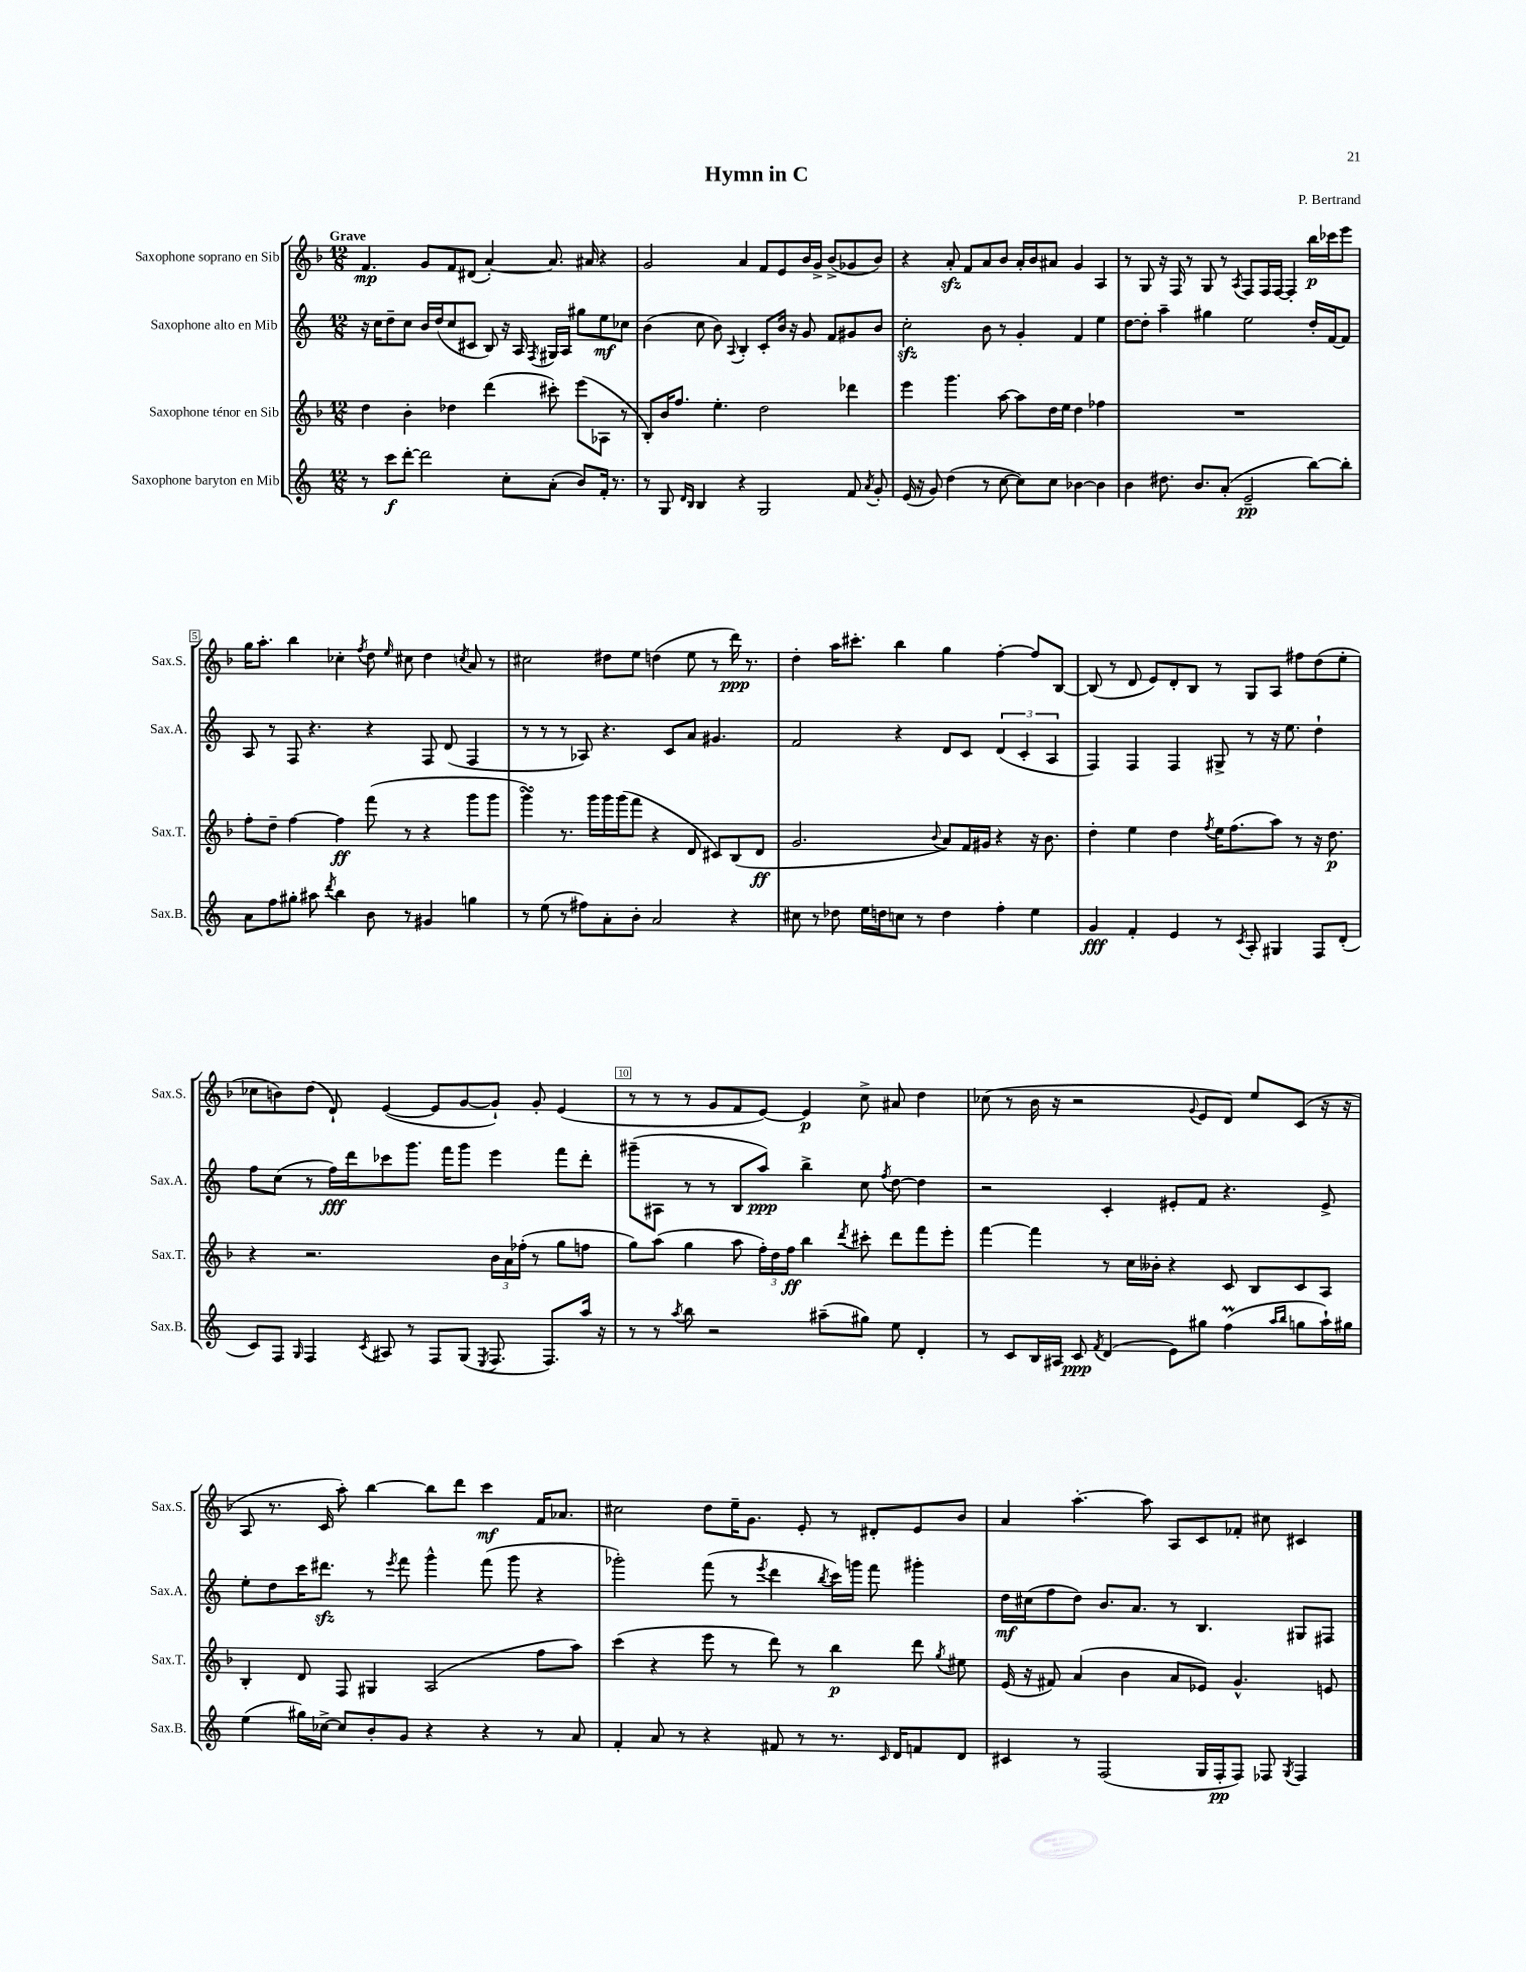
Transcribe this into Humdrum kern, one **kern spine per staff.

**kern	**kern	**kern	**kern
*staff4	*staff3	*staff2	*staff1
*clefG2	*clefG2	*clefG2	*clefG2
*k[]	*k[b-]	*k[]	*k[b-]
*M12/8	*M12/8	*M12/8	*M12/8
8r	4dd	16r	4.f
.	.	16cc	.
8ccc	.	8dd~	.
[8ddd'	4b-'	8cc	.
2ddd]	.	16b	8g
.	.	(16dd	.
.	4dd-	8cc	8f
.	.	8c#	(8d#
.	(4ddd	8B)	[4a')
8cc'	.	16r	.
.	.	16A	.
.	.	8qF	.
(8a'	8ccc#')	16G#	8.a]
.	.	16A	.
8b)	(8eee	8gg#	.
.	.	.	16a#
16f'	8A-	8ee	4r
8.r	.	.	.
.	8r	8cc-	.
=	=	=	=
8r	8B-')	(4b	2g
8G	16b-	.	.
.	8.ff	.	.
16qqd	.	.	.
16qqB	.	.	.
4B	.	8cc	.
.	4.ee'	8b)	.
.	.	8qqA	.
4r	.	4B'	4a
2G	2dd	8c'	8f
.	.	16b	8e
.	.	16r	.
.	.	8g	16b-
.	.	.	16g^
.	.	8f	(8b-^
8f	4ddd-	8g#	8g-
8qa	.	.	.
8g'	.	8b	8b-)
=	=	=	=
(16e	4eee	2cc'	4r
16r	.	.	.
8g)	.	.	.
(4dd	4.ggg	.	8a'
.	.	.	8f
8r	.	8b	8a
[8cc	[8aa	8r	8b-
8cc])	8aa]	4g'	16a'
.	.	.	16b-
8cc	16dd	.	8a#
.	16ee	.	.
[4b-	4dd	4f	4g
4b-]	4ff-	4ee	4A
=	=	=	=
4b	1.r	[8dd	8r
.	.	8dd']	8G
8.dd#	.	4aa~	16r
.	.	.	16F
.	.	.	8r
8.b	.	.	.
.	.	4gg#	8G
(8a'	.	.	8r
.	.	.	8qA
2e~	.	2ee	8F
.	.	.	16F
.	.	.	[16F
.	.	.	4F']
[8bb)	.	16dd'	16bb-
.	.	[16f	16ccc-
8bb']	.	8f]	8eee
=	=	=	=
8a	8ff'	8A	16gg
.	.	.	8.aa'
8ff	8dd~	8r	.
8gg#'	[4ff	8F	4bb-
8aa#	.	4.r	.
8qddd	.	.	.
4bb	4ff]	.	4cc-'
.	.	.	8qff
8b	(8fff	4r	8dd
.	.	.	16qqee
8r	8r	.	8cc#
4g#	4r	8F	4dd
.	.	(8d	.
.	.	.	8qcc
4gg	8ggg	4F	8a
.	8ggg	.	8r
=	=	=	=
8r	4ggg)	8r	2cc#
(8ee	.	8r	.
8r	8.r	8r	.
8ff#)	.	8A-)	.
.	16ggg	.	.
8a'	16ggg	4.r	8dd#
.	(16ggg	.	.
8b'	8fff	.	8ee
2a	4r	.	(4dd
.	.	8c	.
.	8d	8a	8ee
.	8c#)	4.g#	8r
4r	(8B-	.	16ddd)
.	.	.	8.r
.	8d	.	.
=	=	=	=
8cc#	2.g	2f	4dd'
8r	.	.	.
8dd-	.	.	16aa
.	.	.	8.ccc#'
16ee	.	.	.
16dd	.	.	.
8cc	.	4r	4bb-
8r	.	.	.
.	8qqb-	.	.
4dd	8a)	8d	4gg
.	16f	8c	.
.	16g#	.	.
4ff'	4r	(6d	[4ff'
.	.	6c'	.
4ee	16r	.	8ff]
.	8.b-	.	.
.	.	6A	.
.	.	.	[8B-
=	=	=	=
4g	4dd'	4F)	(8B-]
.	.	.	8r
4f'	4ee	4F	8d
.	.	.	8e)
4e	4dd	4F	8d'
.	.	.	8B-
.	8qff	.	.
8r	16ee	8G#^	8r
.	(8.ff	.	.
8qc	.	.	.
8A'	.	8r	8G
4G#	8aa)	16r	8A
.	.	8.ee	.
.	8r	.	8ff#
8F	16r	4dd`	(8dd
.	8.dd	.	.
(8d'	.	.	8ee'
=	=	=	=
8c)	4r	8ff	8cc-
8F	.	(8cc	8b)
16qqG	.	.	.
4F	2.r	8r	(8dd
.	.	16ff)	8d`)
.	.	16ddd	.
8qc	.	.	.
8A#	.	8ccc-	([4e
8r	.	8.ggg	.
8F	.	.	8e]
.	.	16fff	.
(8G	.	8ggg	[8g
8qE	.	.	.
8.F	24b-	4eee	8g`])
.	24a	.	.
.	(24ff-'	.	.
.	8r	.	8g'
8.F)	.	.	.
.	8gg	8fff	(4e
16aa	8ff	8ddd'	.
16r	.	.	.
=	=	=	=
8r	8gg)	(8ggg#~	8r
8r	(8aa	8A#	8r
8qaa	.	.	.
8bb	4gg	8r	8r
2r	.	8r	8g
.	8aa	8B	8f
.	24ff')	8aa)	[8e)
.	24dd	.	.
.	24ff	.	.
.	4bb-	4bb^	4e]
(8aa#~	.	.	.
.	8qddd	.	.
8gg#)	8ccc#'	8cc	8cc^
.	.	8qff	.
8ee	8ddd	[8dd	8a#
4d'	8fff	4dd]	4dd
.	8eee'	.	.
=	=	=	=
8r	[4fff	2r	(8cc-
8c	.	.	8r
16B	4fff]	.	16b-
16A#	.	.	16r
8c	.	.	2r
8qf	.	.	.
(4d	8r	4c'	.
.	16cc	.	.
.	16b--'	.	.
8e)	4r	8e#'	.
.	.	.	8qqg
8gg#	.	8f	8e
(4ff	8c	4.r	8d)
.	8B-	.	8ee
16qqaa	.	.	.
16qqbb	.	.	.
8gg	8c	.	(8c
16aa`)	8A	8e#^	16r
16gg#	.	.	16r
=	=	=	=
(4ee	4B-'	8ee'	8A
.	.	8dd	8.r
16gg#)	8d	16ccc	.
[16cc-^	.	8.ddd#	16c
8cc-]	8F	.	8aa')
8b'	4G#	8r	[4bb-
.	.	8qeee	.
8g	.	8fff	.
4r	(2A	4ggg^^	8bb-]
.	.	.	8ddd
4r	.	(8fff	4ccc
.	.	8ggg	.
8r	8ff	4r	16f
.	.	.	8.a-
8a	8aa)	.	.
=	=	=	=
4f'	(4ccc	2ggg-')	2cc#
8a	4r	.	.
8r	.	.	.
4r	8eee	(8fff	8dd
.	8r	8r	16ee~
.	.	.	8.g
.	.	8qeee	.
8f#	8ddd)	4ddd	.
8r	8r	.	8e'
.	.	8qbb	.
8.r	4bb-	16ccc)	8r
.	.	16ggg	.
.	.	8fff	8d#'
16qqc	.	.	.
16d	.	.	.
8f	8ddd	4ggg#'	8e
.	8qgg	.	.
8d	8ee#	.	8b-
=	=	=	=
4c#	(16e	16dd	4a
.	16r	(16cc#	.
.	8f#)	8ff	.
8r	(4a	8dd)	[4.aa'
(2F	.	8.b	.
.	4b-	.	.
.	.	8.a	.
.	.	.	8aa]
.	8a	8r	8A
16G	8e-)	4.B	8c
16F'	.	.	.
8F)	4.g^^	.	8f-'
8F-	.	.	8cc#
8qG	.	.	.
4F-	.	8G#	4c#
.	8e	8F#	.
==	==	==	==
*-	*-	*-	*-
